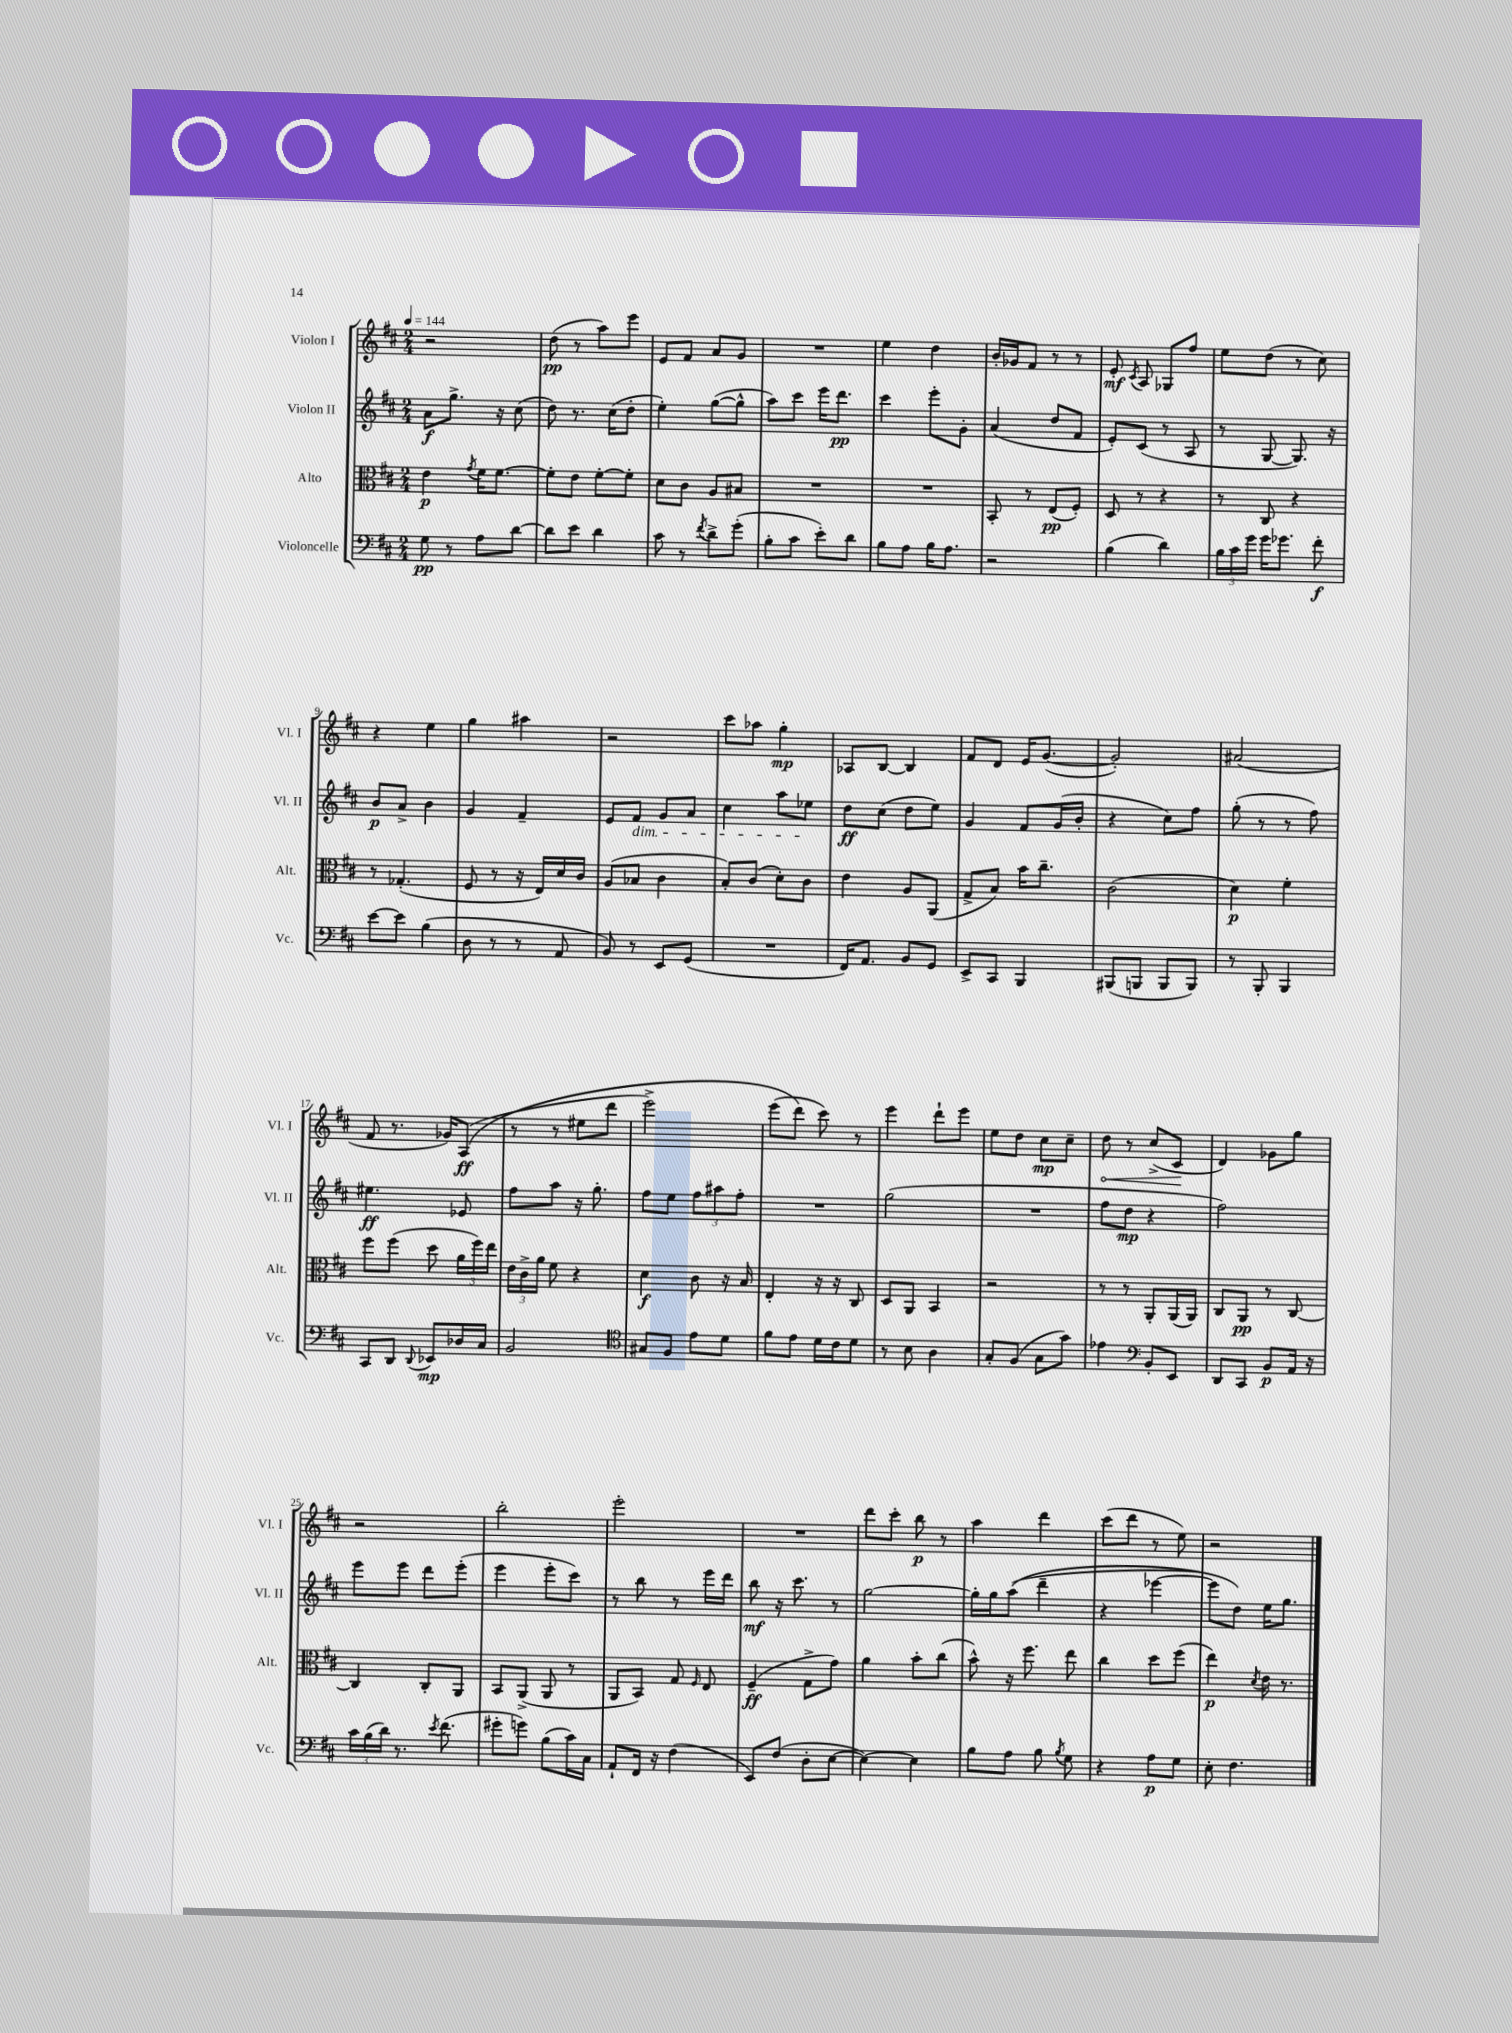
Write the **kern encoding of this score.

**kern	**kern	**kern	**kern
*staff4	*staff3	*staff2	*staff1
*clefF4	*clefC3	*clefG2	*clefG2
*k[f#c#]	*k[f#c#]	*k[f#c#]	*k[f#c#]
*M2/4	*M2/4	*M2/4	*M2/4
*MM144	*MM144	*MM144	*MM144
8G	4e	8a	2r
8r	.	8.gg^	.
.	8qg	.	.
8A	16f#	.	.
.	[8.f#	16r	.
[8d	.	(8cc#	.
=	=	=	=
8d]	8f#']	8dd)	(8dd
8e	8e	8.r	8r
4d	[8f#'	.	8aa)
.	.	(16cc#	.
.	8f#']	8dd'	8eee
=	=	=	=
8c#	8d	4ee')	8e
8r	8c#	.	8f#
8qf#	.	.	.
8d^	8A	([8gg	8a
(8g'	8B#	8gg^^]	8g
=	=	=	=
8B'	2r	8aa)	2r
8c#	.	8ccc#	.
8e')	.	16eee	.
.	.	8.ddd	.
8d	.	.	.
=	=	=	=
8B	2r	4ccc#	4ee
8A	.	.	.
16B	.	8eee'	4dd
8.A	.	.	.
.	.	8g'	.
=	=	=	=
2r	8BB'	(4a	16b'
.	.	.	16g-
.	8r	.	8f#
.	(8E	8dd	8r
.	8F#')	8f#	8r
=	=	=	=
(4B	8D	8e')	8e'
.	.	.	8qc#
.	8r	(8c#	8A
4d)	4r	8r	8G-
.	.	8A	8ff#
=	=	=	=
24B	8r	8r	8ee
24c#	.	.	.
24g	.	.	.
16g	8C#	[8G	(8dd
8.g-	.	.	.
.	4r	8.G])	8r
8f#'	.	.	8cc#)
.	.	16r	.
=	=	=	=
[8e	8r	8b	4r
8e]	(4.G-'	8a^	.
(4B	.	4b	4ee
=	=	=	=
8D	8F#	4g	4gg
8r	8r	.	.
8r	16r	4f#~	4aa#
.	16E)	.	.
8AA	16d	.	.
.	16c#	.	.
=	=	=	=
8BB)	(8A	8e	2r
8r	8B-	8f#	.
8EE	4c#	8g	.
(8GG	.	8a	.
=	=	=	=
2r	8B')	4cc#	8ccc#
.	(8c#	.	8aa-
.	8d')	8aa	4gg'
.	8c#	8ee-	.
=	=	=	=
16FF#)	4e	8dd	8A-
8.AA	.	.	.
.	.	(8cc#	[8B
8BB	8A	8dd	4B]
8GG	(8AA	8ee)	.
=	=	=	=
8EE^	8G^	4g	8f#
8CC#	8B)	.	8d
4BBB	16b	8f#	16e
.	8.cc#~	.	([8.g
.	.	(16g	.
.	.	16b'	.
=	=	=	=
(8BBB#	(2c#	4r	2g'])
8BBB	.	.	.
8BBB	.	8cc#)	.
8BBB)	.	8ff#	.
=	=	=	=
8r	4d)	(8gg'	(2a#
8BBB'	.	8r	.
4BBB	4f#'	8r	.
.	.	8ff#)	.
=	=	=	=
8CC#	8ff#	4.ee#	8f#
8DD	(8ff#	.	8.r
8qqDD	.	.	.
8EE-	8dd	.	.
.	.	.	16g-)
16D-	24a	8e-	&((8A
.	24ff#)	.	.
16C#	.	.	.
.	24ee	.	.
=	=	=	=
2BB	24e	8ff#	8r
.	24c#^	.	.
.	24a	.	.
.	8f#	8aa	8r
.	4r	16r	8ee#
.	.	8.gg'	.
.	.	.	8ddd
=	=	=	=
*clefC4	*	*	*
8G#	4d	8ff#	2eee^)
8F#	.	8ee	.
8e	8c#	12ff#	.
.	.	12aa#	.
8d	16r	.	.
.	.	12ff#'	.
.	16B	.	.
=	=	=	=
8f#	4E'	2r	(8eee
8e	.	.	8ddd&)
16d	16r	.	8ccc#)
16c#	16r	.	.
8d	8C#	.	8r
=	=	=	=
8r	8D	(2gg	4eee
8B	8AA	.	.
4A	4BB	.	8ddd`
.	.	.	8eee
=	=	=	=
8G'	2r	2r	8ee
(8F#	.	.	8dd
8G	.	.	8cc#
8g)	.	.	8cc#~
=	=	=	=
4e-	8r	8ff#	8dd
.	8r	8dd	8r
*clefF4	*	*	*
8BB'	8AA'	4r	(8cc#^
8EE	(16AA	.	8c#
.	16AA)	.	.
=	=	=	=
8DD	8C#	2ff#)	4d)
8CC#	8AA	.	.
8BB	8r	.	8g-
16AA	[8C#	.	8gg
16r	.	.	.
=	=	=	=
24c#	4C#]	8eee	2r
(24B	.	.	.
24d)	.	.	.
8.r	.	8eee	.
.	8C#'	8ddd	.
8qe	.	.	.
(8.f#	.	.	.
.	8AA	(8eee'	.
=	=	=	=
8g#'	8BB	4eee	2bb'
8g)	(8AA^	.	.
(8B	8AA	8eee'	.
16c#)	8r	8ccc#)	.
16C#	.	.	.
=	=	=	=
8AA`	8AA	8r	2eee'
16FF#	8BB)	8bb	.
16r	.	.	.
(4F#	8G	8r	.
.	16qqF#	.	.
.	8E	16eee	.
.	.	16ddd	.
=	=	=	=
8EE)	(4F#~	8bb	2r
(8F#	.	16r	.
.	.	8.ccc#	.
8D'	8G^	.	.
[8E	8g)	8r	.
=	=	=	=
4E_)	4a	[2gg	8ddd
.	.	.	8ccc#'
4E]	8b'	.	8bb
.	(8cc#	.	8r
=	=	=	=
8B	8b^^)	16gg']	4aa
.	.	16gg	.
8A	16r	&((8aa	.
.	8.ff#	.	.
8B	.	4ddd~	4ddd
8qB	.	.	.
8G	8ee	.	.
=	=	=	=
4r	4cc#	4r	(8ccc#
.	.	.	8ddd
8A	8dd	[4eee-	8r
8G	(8ff#	.	8ee)
=	=	=	=
8E'	4ee)	8eee-])	2r
4.F#	.	8dd&)	.
.	8qd	.	.
.	16e	16ee	.
.	8.r	8.gg	.
==	==	==	==
*-	*-	*-	*-
